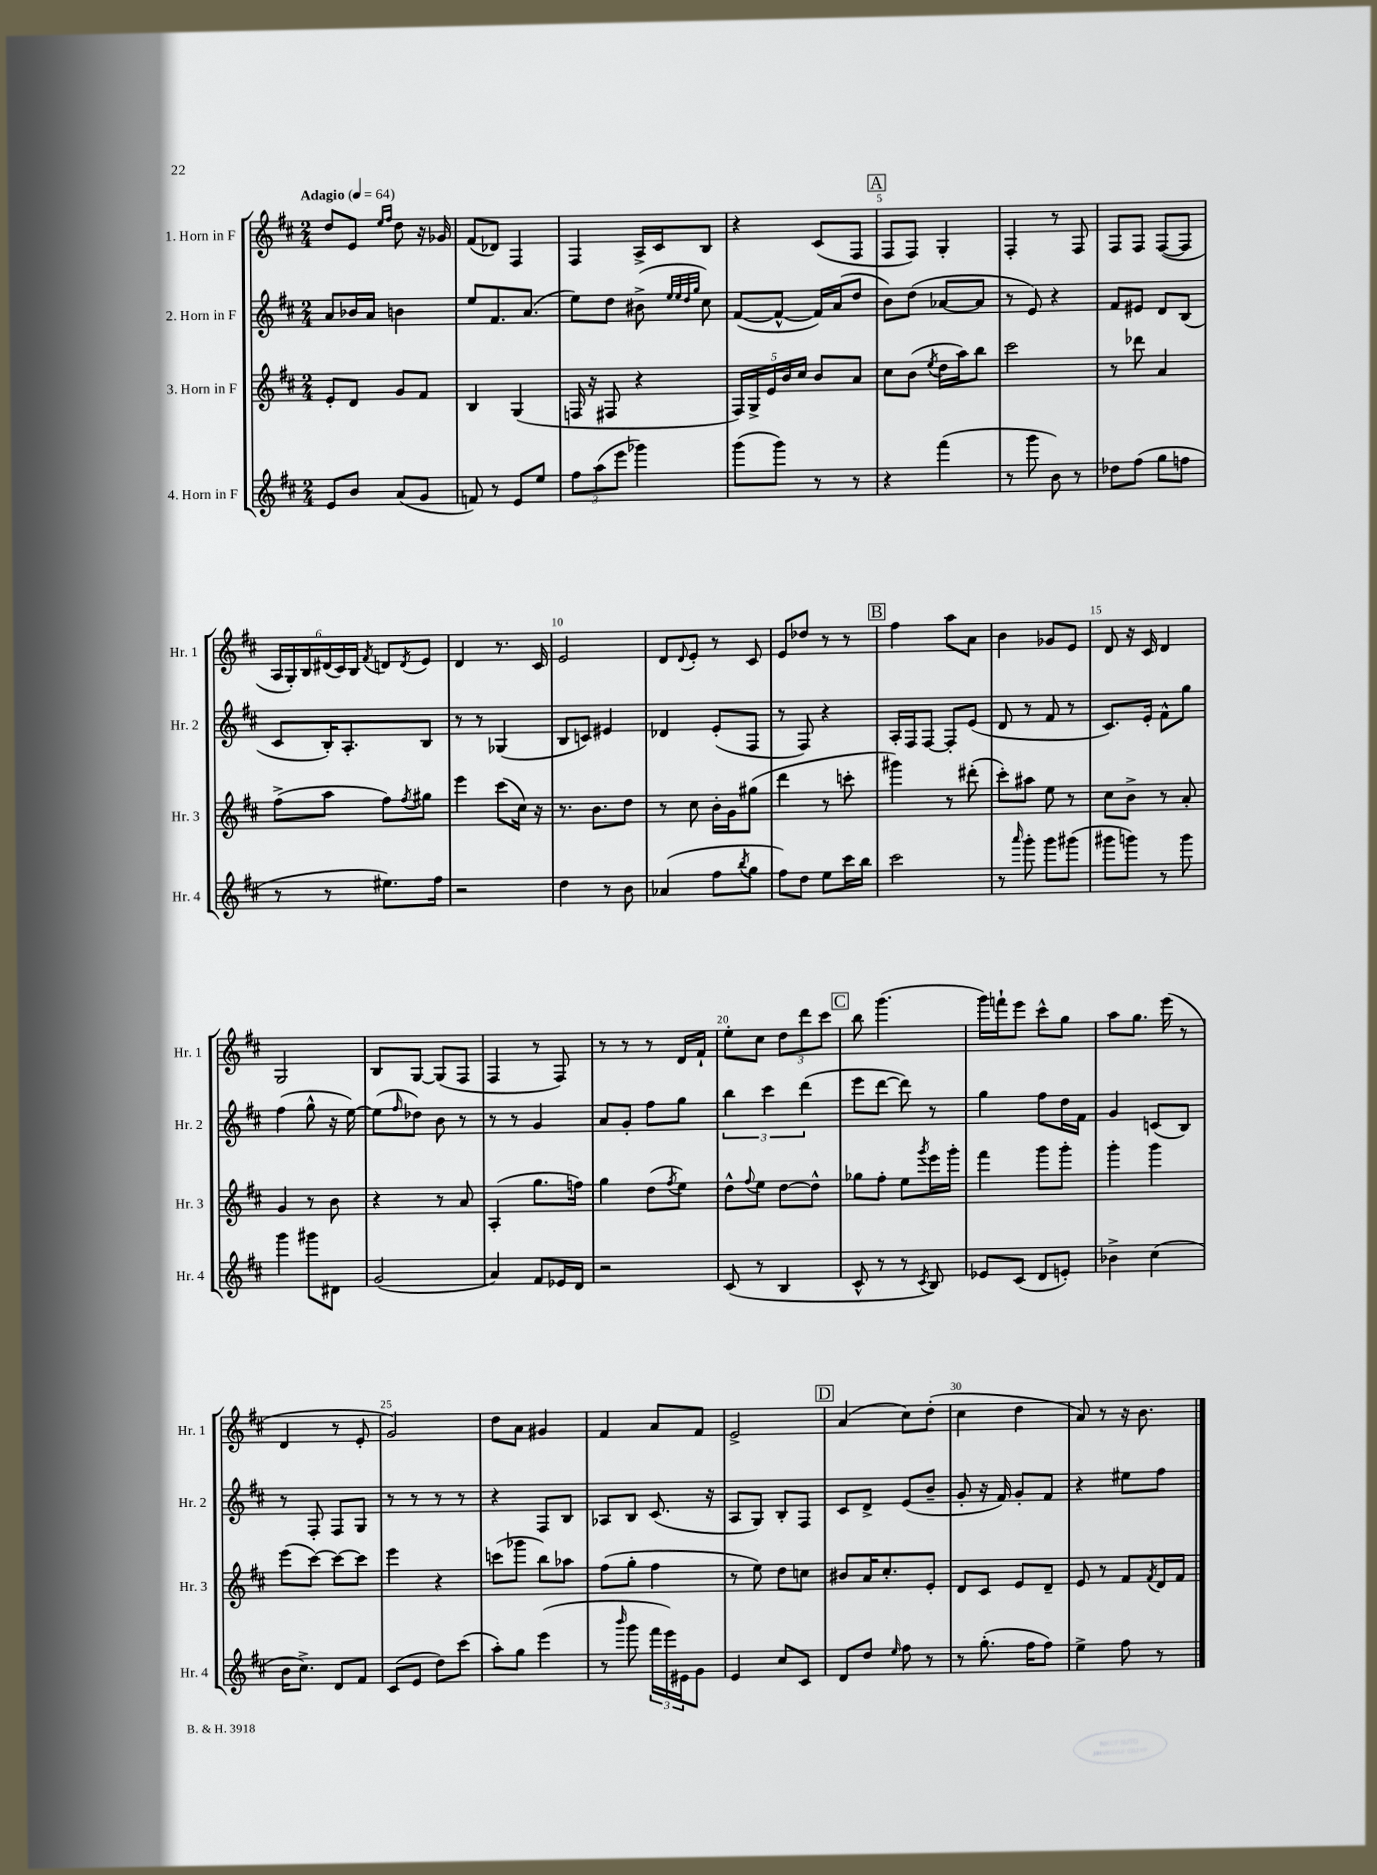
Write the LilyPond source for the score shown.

<<
\new StaffGroup <<
\new Staff = "s0" \with { instrumentName = "1. Horn in F" shortInstrumentName = "Hr. 1" } {
    \clef treble \key d \major \numericTimeSignature \time 2/4 \tempo "Adagio" 4 = 64
    d''8 e'8 \grace { e''16 fis''16 } d''8 r16 ges'16 |
    fis'8( des'8) fis4 |
    fis4 a16-> cis'16 b8 |
    r4 cis'8( fis8 |
    \mark \markup { \box "A" } fis8 fis8) g4-. |
    fis4-. r8 fis8 |
    fis8 fis8 fis8~( fis8 |
    \tuplet 6/4 { a16 g16-.) b16 dis'16( cis'16) b16 } \acciaccatura { fis'8 } d'8 \acciaccatura { d'8 } e'8 |
    d'4 r8. cis'16 |
    e'2 |
    d'8 \appoggiatura { d'8 } e'8-. r8 cis'8 |
    e'8 des''8 r8 r8 |
    \mark \markup { \box "B" } fis''4 a''8 a'8 |
    b'4 ges'8 e'8 |
    d'8 r16 cis'16 d'4 |
    g2 |
    b8 g8~ g8( fis8 |
    fis4 r8 fis8) |
    r8 r8 r8 d'16 fis'16-! |
    e''8-. cis''8 \tuplet 3/2 { d''8 d'''8 cis'''8 } |
    \mark \markup { \box "C" } b''8 g'''4.( |
    g'''16) f'''16-! e'''8 cis'''8-^ g''8 |
    a''8 g''8. e'''16( r8 |
    d'4 r8 e'8-. |
    g'2) |
    d''8 a'8 gis'4 |
    fis'4 a'8 fis'8 |
    e'2-> |
    \mark \markup { \box "D" } a'4( cis''8) d''8-.( |
    cis''4 d''4 |
    a'8) r8 r16 b'8. \bar "|." |
}
\new Staff = "s1" \with { instrumentName = "2. Horn in F" shortInstrumentName = "Hr. 2" } {
    \clef treble \key d \major \numericTimeSignature \time 2/4
    a'8 bes'16 a'16 b'4 |
    e''8 fis'8. a'8.( |
    e''8) d''8 bis'8->( \grace { e''32 e''32 d''32 g''32 } cis''8) |
    fis'8~( fis'8~-^ fis'16) a'16( d''8 |
    \mark \markup { \box "A" } b'8) d''8( aes'8~ aes'8 |
    r8 e'8) r4 |
    fis'8 eis'8 d'8 b8( |
    cis'8 b16-.) a8.-. b8 |
    r8 r8 ges4( |
    b8 c'8) eis'4 |
    des'4 e'8-.( fis8 |
    r8 fis8) r4 |
    \mark \markup { \box "B" } a16-. fis16 fis8~ fis8-. e'8( |
    d'8 r8 fis'8 r8 |
    cis'8.) e'16-. fis'8-^ g''8 |
    fis''4( g''8-^ r16 e''16~) |
    e''8( \grace { fis''16 } des''8) b'8 r8 |
    r8 r8 g'4 |
    a'8 g'8-. fis''8 g''8 |
    \tuplet 3/2 { b''4 cis'''4 d'''4( } |
    \mark \markup { \box "C" } e'''8 d'''8~ d'''8) r8 |
    g''4 fis''8 d''16 fis'16 |
    g'4 c'8( b8) |
    r8 fis8-. fis8 g8 |
    r8 r8 r8 r8 |
    r4 fis8 b8 |
    aes8 b8 cis'8.( r16 |
    a8 g8) b8-. fis8 |
    \mark \markup { \box "D" } cis'8 d'8-> e'8( b'8-- |
    g'8-. r16 fis'16) g'8-. fis'8 |
    r4 eis''8 fis''8 \bar "|." |
}
\new Staff = "s2" \with { instrumentName = "3. Horn in F" shortInstrumentName = "Hr. 3" } {
    \clef treble \key d \major \numericTimeSignature \time 2/4
    e'8-. d'8 g'8 fis'8 |
    b4 g4( |
    f16 r16 fis8 r4 |
    \tuplet 5/4 { fis16) g16-> e'16 b'16 cis''16 } b'8 a'8 |
    \mark \markup { \box "A" } cis''8 b'8( \acciaccatura { e''8 } d''16 a''16) b''8 |
    cis'''2 |
    r8 des'''8 a'4 |
    fis''8->( a''8 fis''8) \acciaccatura { fis''8 } gis''8 |
    e'''4 cis'''8( cis''16) r16 |
    r8. b'8. d''8 |
    r8 cis''8 b'16-. g'16 gis''8( |
    d'''4 r8 c'''8-. |
    \mark \markup { \box "B" } gis'''4) r8 dis'''8-.( |
    cis'''8-.) ais''8 e''8 r8 |
    cis''8 b'8-> r8 a'8-. |
    g'4 r8 b'8 |
    r4 r8 a'8 |
    a4-.( g''8. f''16) |
    g''4 d''8( \acciaccatura { fis''8 } e''8) |
    d''8-^ \appoggiatura { fis''8 } e''8 d''8~ d''8-^ |
    \mark \markup { \box "C" } ges''8 fis''8-. e''8 \acciaccatura { g'''8 } e'''16 g'''16-. |
    fis'''4 g'''8 g'''8-. |
    g'''4-. g'''4 |
    e'''8( cis'''8~) cis'''8~ cis'''8 |
    e'''4 r4 |
    c'''8( ges'''8 b''8) aes''8 |
    fis''8( g''8-. fis''4 |
    r8 e''8) d''8 c''8 |
    \mark \markup { \box "D" } bis'8 a'16 cis''8.-. e'8-. |
    d'8 cis'8 e'8 d'8-- |
    e'8 r8 fis'8 \acciaccatura { fis'8 } d'16 fis'16 \bar "|." |
}
\new Staff = "s3" \with { instrumentName = "4. Horn in F" shortInstrumentName = "Hr. 4" } {
    \clef treble \key d \major \numericTimeSignature \time 2/4
    e'8 b'8 a'8( g'8 |
    f'8) r8 e'8 e''8 |
    \tuplet 3/2 { fis''8 a''8( e'''8 } ges'''4) |
    g'''8( g'''8) r8 r8 |
    \mark \markup { \box "A" } r4 fis'''4( |
    r8 g'''8 b'8) r8 |
    des''8 fis''8( g''8 f''8 |
    r8 r8 eis''8.) fis''16 |
    r2 |
    d''4 r8 b'8 |
    aes'4( fis''8 \acciaccatura { b''8 } g''8 |
    fis''8) d''8 e''8 cis'''16 b''16 |
    \mark \markup { \box "B" } cis'''2 |
    r8 \grace { a'''16 } g'''8-. g'''8 gis'''8( |
    gis'''8 g'''8) r8 g'''8 |
    g'''4 gis'''8 dis'8 |
    g'2( |
    a'4) fis'8 ees'16 d'16 |
    r2 |
    cis'8( r8 b4 |
    \mark \markup { \box "C" } cis'8-^ r8 r8 \acciaccatura { cis'8 } b8) |
    ees'8 cis'8( d'8 e'8-.) |
    bes'4-> cis''4( |
    b'16 cis''8.->) d'8 fis'8 |
    cis'8( e'8 d''8) cis'''8( |
    a''8-.) g''8 e'''4( |
    r8 \grace { b'''16 } g'''8 \tuplet 3/2 { fis'''16 e'''16) eis'16 } g'8 |
    e'4 cis''8 cis'8 |
    \mark \markup { \box "D" } d'8 d''8 \grace { e''16 } fis''8 r8 |
    r8 g''8.-.( fis''16 fis''8) |
    e''4-> fis''8 r8 \bar "|." |
}
>>
>>
\layout { \context { \Score \override BarNumber.break-visibility = ##(#f #t #t) barNumberVisibility = #(every-nth-bar-number-visible 5) } }
